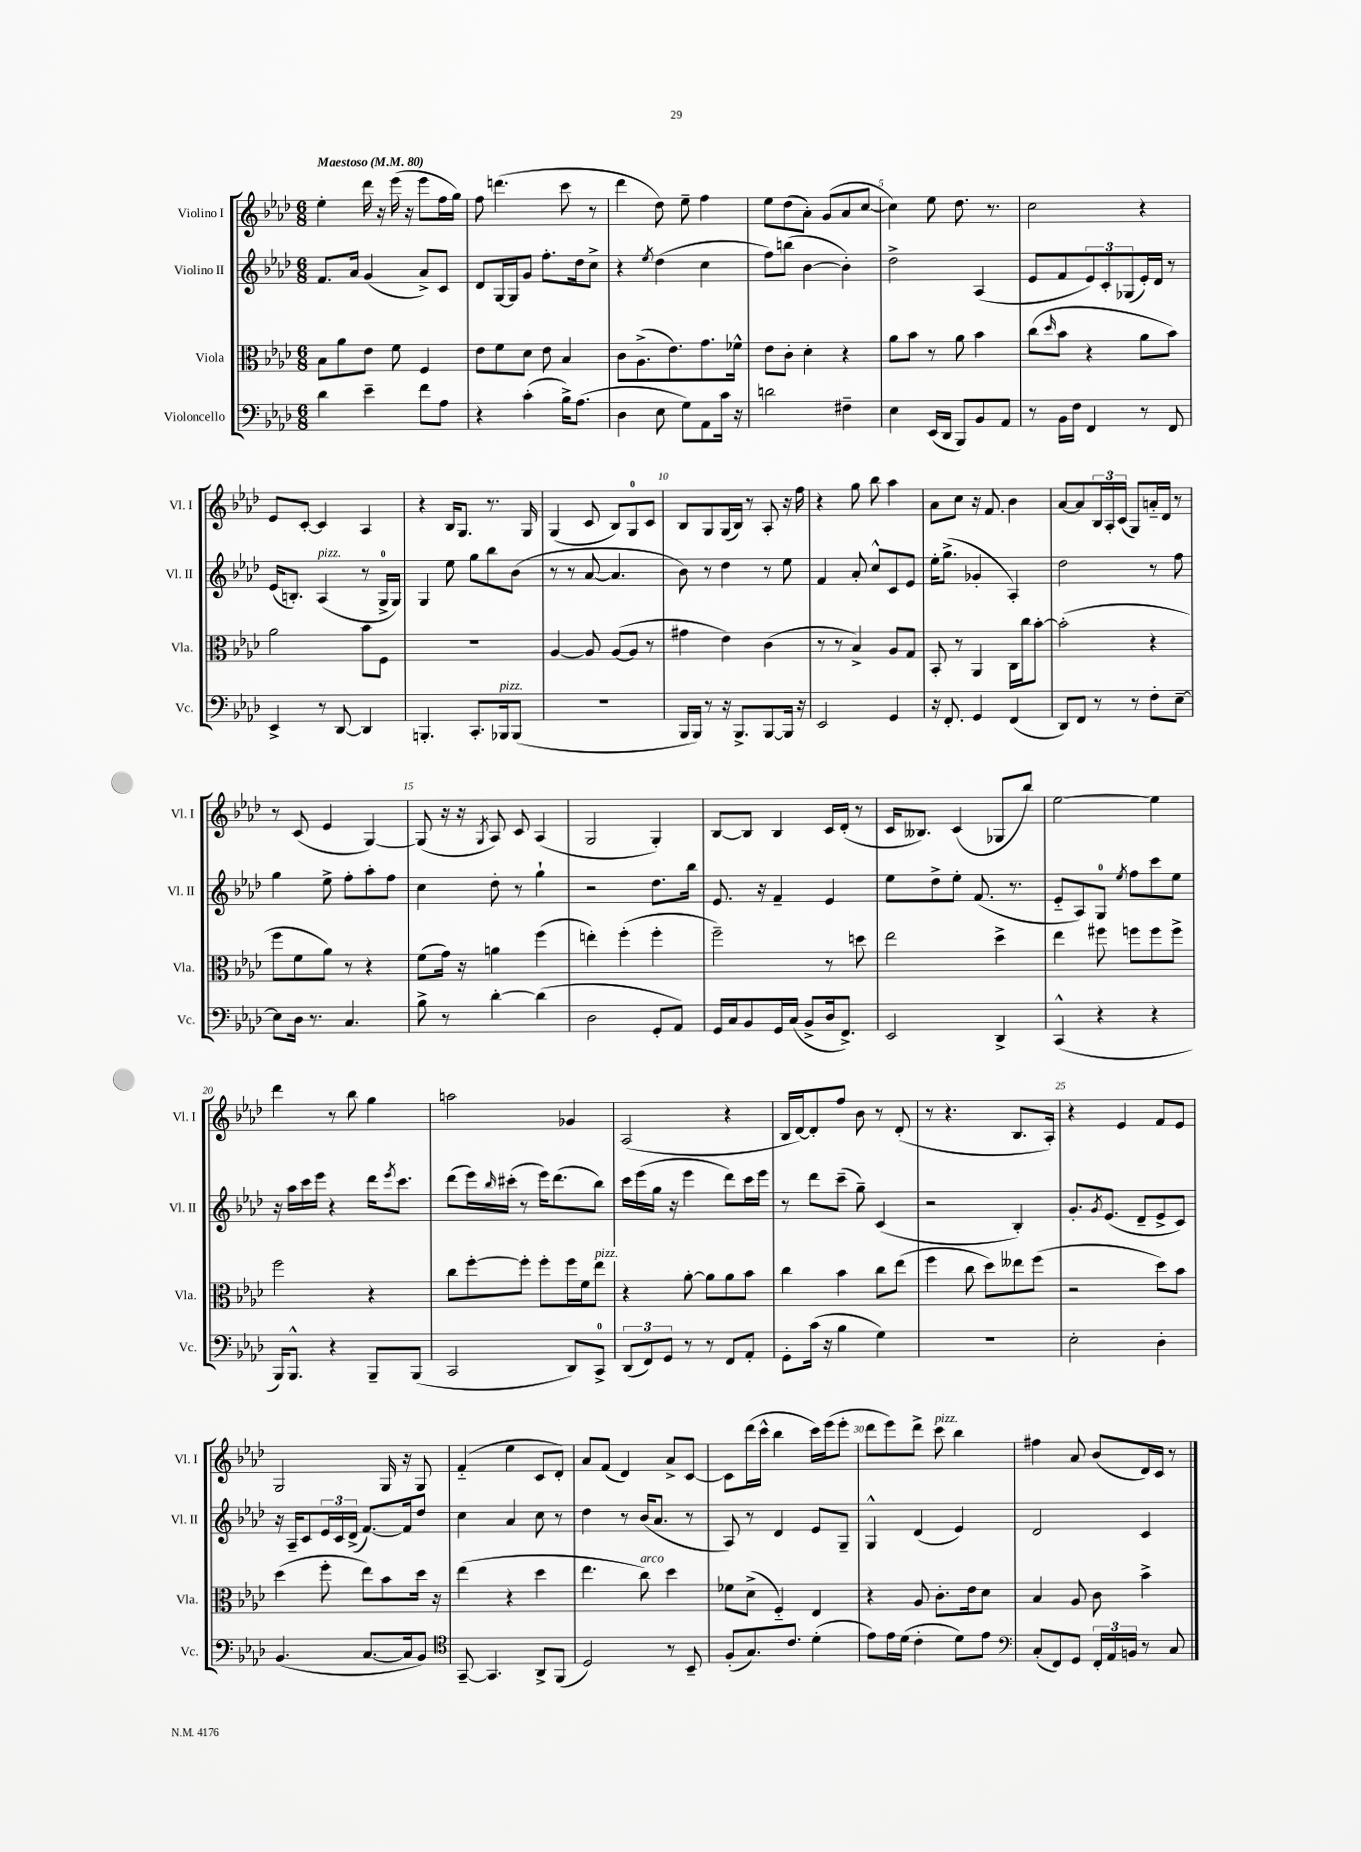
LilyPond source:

<<
\new StaffGroup <<
\new Staff = "s0" \with { instrumentName = "Violino I" shortInstrumentName = "Vl. I" } {
    \clef treble \key aes \major \numericTimeSignature \time 6/8 \tempo "Maestoso" 4 = 80
    ees''4-. des'''16 r16 ees'''16( r16 ees'''8 f''16 g''16) |
    f''8 d'''4.( c'''8 r8 |
    des'''4 des''8) ees''8-- f''4 |
    ees''8 des''8( aes'8-.) g'8( aes'8 c''8~ |
    c''4) ees''8 des''8. r8. |
    c''2 r4 |
    ees'8 c'8~-. c'4 aes4 |
    r4 bes16 g8. r8. g16 |
    g4( c'8 bes8) g8-0 c'8 |
    bes8 g8 g16( bes16) r8 aes8-. r16 f''16 |
    r4 g''8 bes''8 aes''4 |
    aes'8 c''8 r16 f'8. bes'4 |
    aes'8~ aes'8 \tuplet 3/2 { bes16 aes16-. c'16( } g8) a'16-_ des'16 r8 |
    r8 c'8( ees'4 g4~) |
    g8( r16 r16 \acciaccatura { g8 } aes8) c'8 aes4( |
    g2 g4-.) |
    bes8~ bes8 bes4 c'16 des'16-.( r8 |
    c'16 beses8.) c'4( ges8 bes''8) |
    ees''2~ ees''4 |
    des'''4 r8 bes''8 g''4 |
    a''2 ges'4 |
    aes2( r4 |
    bes16 des'16~) des'8-. f''8 bes'8 r8 des'8-.( |
    r8 r4. bes8. aes16-.) |
    r4 ees'4 f'8 ees'8 |
    g2 g16 r16 g8 |
    f'4-_( ees''4 c'8 des'8-.) |
    aes'8 f'8( des'4) aes'8-> c'8~ |
    c'8 des'''16( c'''16-^ bes''4 c'''16) ees'''16( ees'''8-. |
    des'''8 ees'''8) des'''8-> c'''8^\markup { \italic "pizz." } bes''4 |
    fis''4 aes'8 bes'8( des'16) c'16 r8 \bar "|." |
}
\new Staff = "s1" \with { instrumentName = "Violino II" shortInstrumentName = "Vl. II" } {
    \clef treble \key aes \major \numericTimeSignature \time 6/8
    f'8. aes'16 g'4( aes'8->) c'8 |
    des'8 g16~ g16 g'8 f''8.-. des''16 c''8-> |
    r4 \acciaccatura { ees''8 } des''4( c''4 |
    f''8) b''8( bes'4~ bes'4-.) |
    des''2-> aes4( |
    ees'8 f'8 \tuplet 3/2 { ees'8) c'8-. ges8( } ees'16-.) des'16 r8 |
    ees'16( b8.-.) aes4^\markup { \italic "pizz." }( r8 g16-0-> g16) |
    g4 ees''8 g''8 bes''8 bes'8( |
    r8 r8 aes'8~ aes'4. |
    bes'8) r8 des''4 r8 ees''8 |
    f'4 aes'8-. c''8-^ c'8 ees'8 |
    ees''16-. g''8.->( ges'4-. aes4-.) |
    des''2 r8 f''8 |
    g''4 ees''8-> f''8-. aes''8-. f''8 |
    c''4 des''8-. r8 g''4-! |
    r2 des''8. bes''16 |
    ees'8. r16 f'4-- ees'4 |
    ees''8 des''8-> ees''8-. f'8.( r8. |
    ees'8-_ aes8) g8-0 \acciaccatura { ees''8 } f''8 c'''8 ees''8 |
    r16 aes''16 c'''16 ees'''16 r4 des'''16 \acciaccatura { ees'''8 } c'''8. |
    des'''8( ees'''16) \grace { bes''16 } cis'''16-.( r8 ees'''16) des'''8.( bes''8) |
    c'''16 ees'''16( g''16 r16 ees'''4 des'''8) c'''16 ees'''16 |
    r8 des'''8 c'''8--( g''8--) c'4( |
    r2 bes4-.) |
    g'8.-. \acciaccatura { g'8 } ees'8.( des'8-- ees'8-> c'8) |
    r16 aes16-- c'8 \tuplet 3/2 { ees'16 c'16 des'16->( } f'8.~) f'16 des''8 |
    c''4 aes'4 c''8 r8 |
    des''4 r8 bes'16( aes'8. r8 |
    aes8) r8 des'4 ees'8 g8-- |
    g4-^ des'4( ees'4) |
    des'2 c'4 \bar "|." |
}
\new Staff = "s2" \with { instrumentName = "Viola" shortInstrumentName = "Vla." } {
    \clef alto \key aes \major \numericTimeSignature \time 6/8
    bes8 aes'8 ees'8 f'8 f4 |
    ees'8 f'8 des'8 ees'8 bes4 |
    c'8 aes8.->( ees'8.) g'8. fes'16-^ |
    ees'8 c'8-. des'4-. r4 |
    aes'8 bes'8 r8 aes'8 bes'4 |
    c''8( \grace { des''16 } bes'8 r4 aes'8 bes'8) |
    aes'2 bes'8 f8 |
    R2. |
    aes4~ aes8 aes8~( aes8 r8 |
    gis'4 ees'4) c'4( |
    r8 r8 bes4->) aes8 g8 |
    bes,8-. r8 aes,4 c16 c''16 bes'8~-. |
    bes'2-.( r4 |
    f''8 f'8 aes'8) r8 r4 |
    f'8( g'16) r16 a'4 f''4( |
    e''4-.) f''4-.( f''4-. |
    f''2--) r8 d''8 |
    ees''2 des''4-> |
    ees''4 fis''8 f''8 f''8 f''8-> |
    f''2 r4 |
    c''8 f''8~-. f''8-. f''8-. f''16 f'16 ees''8^\markup { \italic "pizz." } |
    r4 aes'8~-. aes'8 aes'8 bes'8 |
    c''4 bes'4 c''8 ees''8( |
    f''4 c''8 des''8) eeses''8 f''8( |
    r2 des''8) bes'8 |
    des''4( f''8-. ees''8) bes'8 des''16 r16 |
    ees''4( r4 des''4 |
    ees''4. c''8^\markup { \italic "arco" }) des''4 |
    fes'8 des'8->( f4-_) ees4 |
    r4 aes8 c'8.-. ees'16 des'8 |
    bes4 aes8 c'8 bes'4-> \bar "|." |
}
\new Staff = "s3" \with { instrumentName = "Violoncello" shortInstrumentName = "Vc." } {
    \clef bass \key aes \major \numericTimeSignature \time 6/8
    des'4 ees'4-- f'8 aes8 |
    r4 c'4-.( bes16->) aes8.( |
    des4 ees8 g8) aes,8 c'16 r16 |
    d'2 fis4-- |
    ees4 ees,16( des,16 bes,,8) bes,8 aes,8 |
    r8 bes,16 f16 f,4 r8 f,8 |
    ees,4-> r8 des,8~ des,4 |
    b,,4.-. c,8.-. bes,,16^\markup { \italic "pizz." } bes,,8( |
    R2. |
    bes,,16 bes,,16) r8 r16 bes,,8.-> bes,,8~ bes,,16 r16 |
    ees,2 g,4 |
    r16 f,8.-. g,4 f,4( |
    des,8) f,8 r8 r8 f8-. ees8~-- |
    ees8 des16 r8. c4. |
    bes8-> r8 des'4~-. des'4( |
    des2 g,8-. aes,8) |
    g,16 c16 bes,8 g,16 c16( bes,8-> des16 f,8.->) |
    ees,2 des,4-> |
    c,4-^( r4 r4 |
    bes,,16) bes,,8.-^ r4 bes,,8-- bes,,8( |
    c,2 des,8) c,8-0-> |
    \tuplet 3/2 { des,8( f,8) g,8 } r8 r8 f,8 aes,8-. |
    g,8-. c'16( r16 bes4 g4) |
    R2. |
    ees2-. des4-. |
    bes,4.( c8.~ c16 bes,8) |
    \clef tenor g,8~-- g,4. aes,8-> f,8( |
    des2) r8 bes,8-- |
    f8-.( g8.) c'8. des'4-.( |
    ees'8) ees'16 des'16( c'4-. des'8) ees'8 |
    \clef bass c8-.( f,8) g,8 \tuplet 3/2 { f,16-. aes,16 b,16 } r8 c8 \bar "|." |
}
>>
>>
\layout { \context { \Score \override BarNumber.break-visibility = ##(#f #t #t) barNumberVisibility = #(every-nth-bar-number-visible 5) } }
